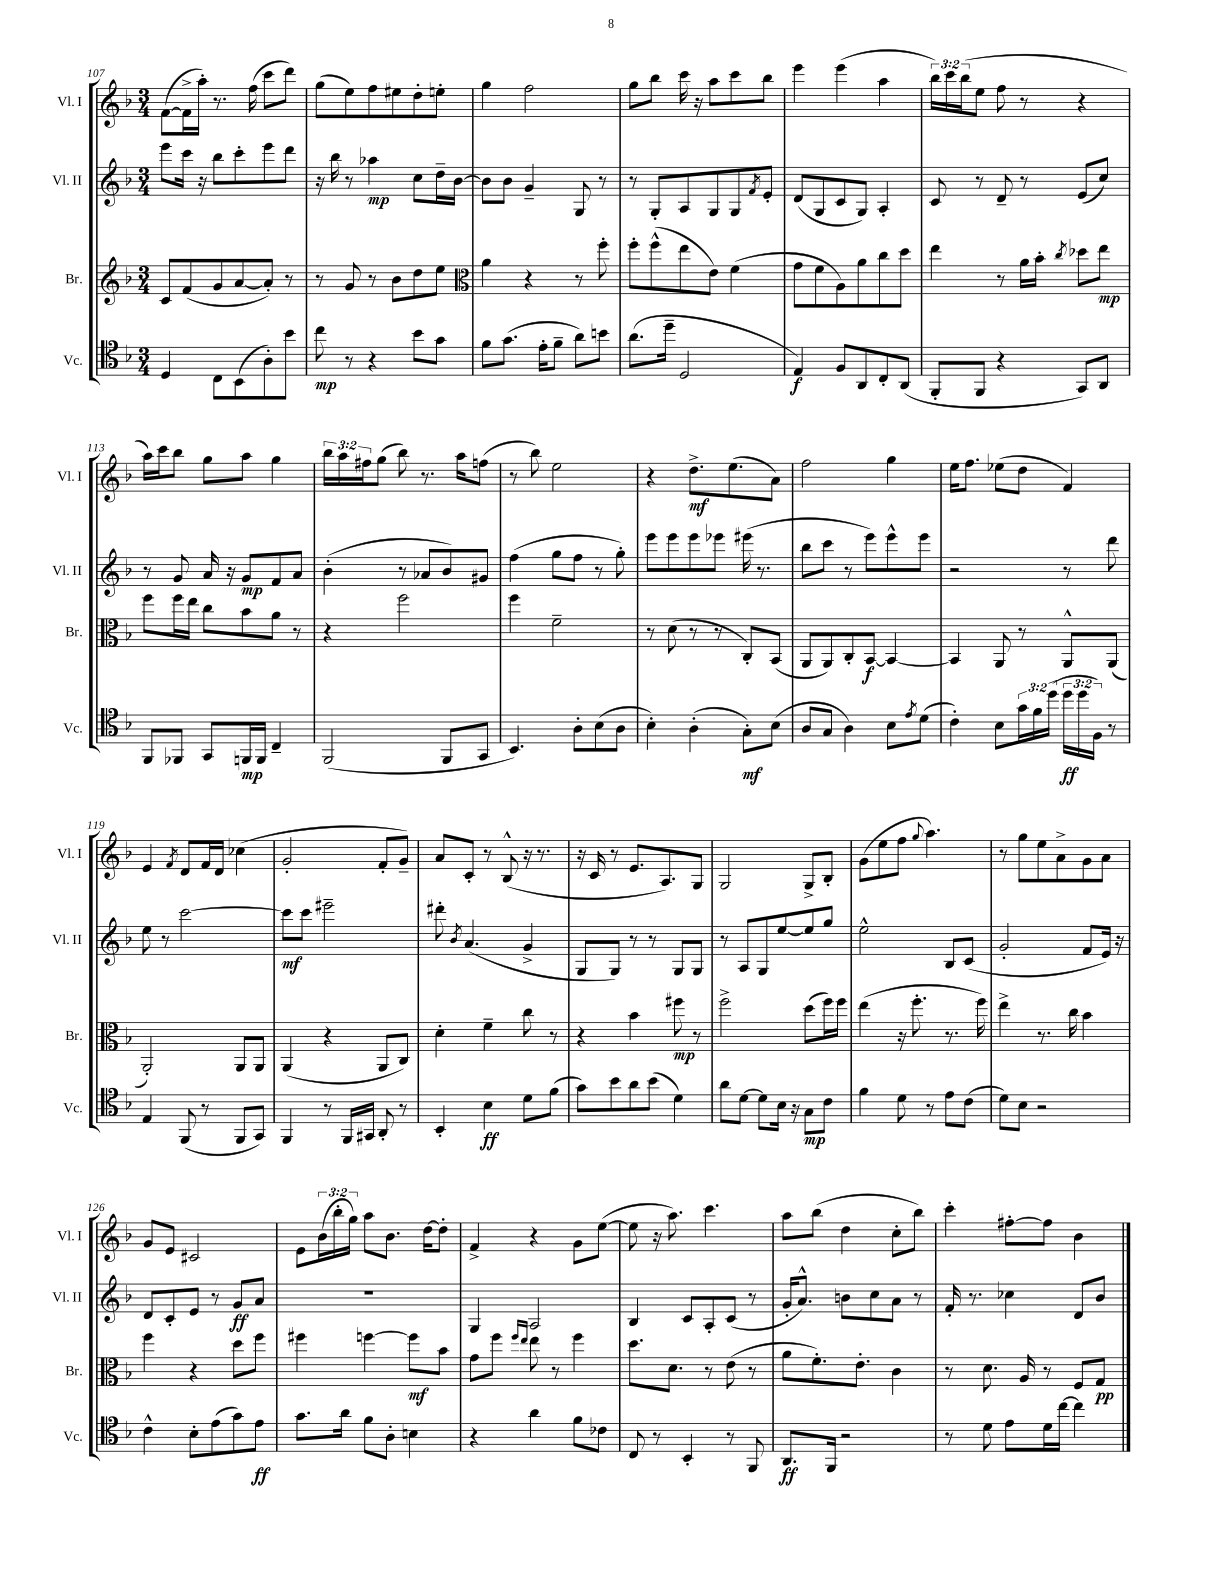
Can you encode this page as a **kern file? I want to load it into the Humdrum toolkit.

**kern	**dynam	**kern	**dynam	**kern	**dynam	**kern	**dynam
*part4	*part4	*part3	*part3	*part2	*part2	*part1	*part1
*staff4	*staff4	*staff3	*staff3	*staff2	*staff2	*staff1	*staff1
*I"Vc.	*	*I"Br.	*	*I"Vl. II	*	*I"Vl. I	*
*I'Vc.	*	*I'Br.	*	*I'Vl. II	*	*I'Vl. I	*
*clefC4	*	*clefG2	*	*clefG2	*	*clefG2	*
*k[b-]	*	*k[b-]	*	*k[b-]	*	*k[b-]	*
*M3/4	*	*M3/4	*	*M3/4	*	*M3/4	*
=107	=107	=107	=107	=107	=107	=107	=107
4D/	.	8c/L	.	8eee\L	.	([8f\L	.
.	.	(8f/	.	16ccc\Jk	.	16f^\L]	.
.	.	.	.	16r	.	16aa'\JJ)	.
8C\L	.	8g/	.	8bb-\L	.	8.r	.
(8BB-\	.	[8a/	.	8ccc'\	.	.	.
.	.	.	.	.	.	(16ff\	.
8A'\)	.	8a'/J])	.	8eee\	.	8ccc\L	.
8b-\J	.	8r	.	8ddd\J	.	8ddd\J)	.
=108	=108	=108	=108	=108	=108	=108	=108
8cc\	mp	8r	.	16r	.	(8gg\L	.
.	.	.	.	16bb-\	.	.	.
8r	.	8g/	.	8r	.	8ee\)	.
4r	.	8r	.	4aa-X\	mp	8ff\	.
.	.	8b-\L	.	.	.	8ee#X\	.
8b-\L	.	8dd\	.	8cc\L	.	8dd'\	.
8g\J	.	8ee\J	.	16dd~\L	.	8een'\J	.
.	.	.	.	[16b-\JJ	.	.	.
=109	=109	=109	=109	=109	=109	=109	=109
*	*	*clefC3	*	*	*	*	*
8f\L	.	4a\	.	8b-\L]	.	4gg\	.
(8.g\J	.	.	.	8b-\J	.	.	.
.	.	4r	.	4g~/	.	2ff\	.
16e'\KL	.	.	.	.	.	.	.
8f~\J	.	.	.	.	.	.	.
8a\L)	.	8r	.	8G/	.	.	.
8bn\J	.	8ff'\	.	8r	.	.	.
=110	=110	=110	=110	=110	=110	=110	=110
(8.a\L	.	8ff'\L	.	8r	.	8gg\L	.
.	.	(8ff^^\	.	8G'/L	.	8bb-\J	.
16dd~\Jk	.	.	.	.	.	.	.
2D/	.	8ee\	.	8A/	.	16ccc\	.
.	.	.	.	.	.	16r	.
.	.	8e\J)	.	8G/	.	8aa\L	.
.	.	(4f\	.	8G/	.	8ccc\	.
.	.	.	.	8qf/	.	.	.
.	.	.	.	8e'/J	.	8bb-\J	.
=111	=111	=111	=111	=111	=111	=111	=111
4E/)	f	8g\L	.	(8d/L	.	4eee\	.
.	.	8f\	.	8G/	.	.	.
8F/L	.	8A\)	.	8c/	.	(4eee\	.
8AA/	.	8a\	.	8G/J)	.	.	.
8C'/	.	8cc\	.	4A'/	.	4aa\	.
(8AA/J	.	8dd\J	.	.	.	.	.
=112	=112	=112	=112	=112	=112	=112	=112
8FF'/L	.	4ee\	.	8c/	.	24bb-\LL)	.
.	.	.	.	.	.	24ccc\	.
.	.	.	.	.	.	(24bb-\J	.
8FF/J	.	.	.	8r	.	8ee\J	.
4r	.	8r	.	8d~/	.	8ff\	.
.	.	16a\LL	.	8r	.	8r	.
.	.	16b-'\JJ	.	.	.	.	.
.	.	8qcc/	.	.	.	.	.
8GG/L)	.	8dd-X\L	.	(8e/L	.	4r	.
8AA/J	.	8ee\J	mp	8cc/J)	.	.	.
!!LO:LB:g=z
=113	=113	=113	=113	=113	=113	=113	=113
8FF/L	.	8ff\L	.	8r	.	16aa\LL)	.
.	.	.	.	.	.	16ccc\J	.
8FF-X/J	.	16ff\L	.	8g/	.	8bb-\J	.
.	.	16ee\JJ	.	.	.	.	.
8GG/L	.	8cc\L	.	16a/	.	8gg\L	.
.	.	.	.	16r	.	.	.
16FFn/L	mp	8b-\	.	8g/L	mp	8aa\J	.
16FF/JJ	.	.	.	.	.	.	.
4C~/	.	8a\J	.	8f/	.	4gg\	.
.	.	8r	.	8a/J	.	.	.
=114	=114	=114	=114	=114	=114	=114	=114
(2FF/	.	4r	.	(4b-'\	.	24bb-\LL	.
.	.	.	.	.	.	24aa\	.
.	.	.	.	.	.	24ff#X\J	.
.	.	.	.	.	.	(8gg\J	.
.	.	2ff\	.	8r	.	8bb-\)	.
.	.	.	.	8a-X/L	.	8.r	.
8FF/L	.	.	.	8b-/)	.	.	.
.	.	.	.	.	.	16aa\KL	.
8GG/J	.	.	.	8g#X/J	.	(8ffn\J	.
=115	=115	=115	=115	=115	=115	=115	=115
4.BB-/)	.	4ff\	.	(4ff\	.	8r	.
.	.	.	.	.	.	8bb-\)	.
.	.	2f~\	.	8gg\L	.	2ee\	.
8A'\L	.	.	.	8ff\J	.	.	.
(8B-\	.	.	.	8r	.	.	.
8A\J	.	.	.	8gg'\)	.	.	.
=116	=116	=116	=116	=116	=116	=116	=116
4B-'\)	.	8r	.	8eee\L	.	4r	.
.	.	(8d\	.	8eee\	.	.	.
(4A'\	.	8r	.	8eee\	.	8.dd^\L	mf
.	.	8r	.	8eee-X\J	.	.	.
.	.	.	.	.	.	(8.ee\	.
8G'\L)	mf	8C'/L)	.	(16eee#X\	.	.	.
.	.	.	.	8.r	.	.	.
(8B-\J	.	(8BB-/J	.	.	.	8a\J)	.
=117	=117	=117	=117	=117	=117	=117	=117
8A/L	.	8AA/L	.	8bb-\L	.	2ff\	.
8G/J	.	8AA/)	.	8ccc\J	.	.	.
4A\)	.	8C'/	.	8r	.	.	.
.	.	[8BB-/J	f	8eee\L)	.	.	.
8B-\L	.	4BB-/_	.	8eee^^\	.	4gg\	.
8qe/	.	.	.	.	.	.	.
(8d\J	.	.	.	8eee\J	.	.	.
=118	=118	=118	=118	=118	=118	=118	=118
4c'\)	.	4BB-/]	.	2r	.	16ee\KL	.
.	.	.	.	.	.	8.ff\J	.
8B-\L	.	8AA/	.	.	.	(8ee-X\L	.
24g\L	.	8r	.	.	.	8dd\J	.
24f\	.	.	.	.	.	.	.
(24dd\JJ	.	.	.	.	.	.	.
24dd\LL	ff	8AA^^/L	.	8r	.	4f/)	.
24dd\	.	.	.	.	.	.	.
24F\JJ)	.	.	.	.	.	.	.
8r	.	(8AA/J	.	8ddd\	.	.	.
!!LO:LB:g=z
=119	=119	=119	=119	=119	=119	=119	=119
4E/	.	2AA'/)	.	8ee\	.	4e/	.
.	.	.	.	8r	.	.	.
.	.	.	.	.	.	8qf/	.
(8FF/	.	.	.	[2ccc\	.	8d/L	.
8r	.	.	.	.	.	16f/L	.
.	.	.	.	.	.	16d/JJ	.
8FF/L	.	8AA/L	.	.	.	(4cc-X\	.
8GG/J)	.	8AA/J	.	.	.	.	.
=120	=120	=120	=120	=120	=120	=120	=120
4FF/	.	(4AA/	.	8ccc\L]	mf	2g'/	.
.	.	.	.	8ccc\J	.	.	.
8r	.	4r	.	2eee#X~\	.	.	.
16FF/LL	.	.	.	.	.	.	.
16GG#X/JJ	.	.	.	.	.	.	.
8AA'/	.	8AA/L	.	.	.	8f'/L	.
8r	.	8C/J)	.	.	.	8g~/J)	.
=121	=121	=121	=121	=121	=121	=121	=121
4BB-'/	.	4d'\	.	8ddd#X'\	.	8a/L	.
.	.	.	.	8qb-/	.	.	.
.	.	.	.	(4.a/	.	8c'/J	.
4B-\	ff	4f~\	.	.	.	8r	.
.	.	.	.	.	.	(8B-^^/	.
8d\L	.	8cc\	.	4g^/	.	16r	.
.	.	.	.	.	.	8.r	.
(8f\J	.	8r	.	.	.	.	.
=122	=122	=122	=122	=122	=122	=122	=122
8g\L)	.	4r	.	8G/L	.	16r	.
.	.	.	.	.	.	16c/	.
8b-\	.	.	.	8G/J)	.	8r	.
8a\	.	4b-\	.	8r	.	8.e/L	.
(8b-\J	.	.	.	8r	.	.	.
.	.	.	.	.	.	8.A/)	.
4d\)	.	8ff#X\	mp	8G/L	.	.	.
.	.	8r	.	8G/J	.	8G/J	.
=123	=123	=123	=123	=123	=123	=123	=123
8a\L	.	2ff^\	.	8r	.	2G/	.
[8d\J	.	.	.	8A/L	.	.	.
8d\L]	.	.	.	8G/	.	.	.
16B-\Jk	.	.	.	[8ee/	.	.	.
16r	.	.	.	.	.	.	.
8G\L	mp	(8dd\L	.	8ee/]	.	8G^/L	.
8c\J	.	16ff\L)	.	8gg/J	.	8B-'/J	.
.	.	16ff\JJ	.	.	.	.	.
=124	=124	=124	=124	=124	=124	=124	=124
4f\	.	(4ee\	.	2ee^^\	.	(8g\L	.
.	.	.	.	.	.	8ee\	.
8d\	.	16r	.	.	.	8ff\J	.
.	.	8.ff'\	.	.	.	.	.
.	.	.	.	.	.	8qqgg/	.
8r	.	.	.	.	.	4.aa\)	.
8e\L	.	8.r	.	8B-/L	.	.	.
(8c\J	.	.	.	(8c/J	.	.	.
.	.	16ff\)	.	.	.	.	.
=125	=125	=125	=125	=125	=125	=125	=125
8d\L)	.	4ee^\	.	2g'/	.	8r	.
8B-\J	.	.	.	.	.	8gg\L	.
2r	.	8.r	.	.	.	8ee\	.
.	.	.	.	.	.	8a^\	.
.	.	16cc\	.	.	.	.	.
.	.	4b-\	.	8f/L	.	8g\	.
.	.	.	.	16e/Jk)	.	8a\J	.
.	.	.	.	16r	.	.	.
!!LO:LB:g=z
=126	=126	=126	=126	=126	=126	=126	=126
4c^^\	.	4ff\	.	8d/L	.	8g/L	.
.	.	.	.	8c'/	.	8e/J	.
8B-'\L	.	4r	.	8e/J	.	2c#X/	.
(8e\	.	.	.	8r	.	.	.
8g\)	.	8dd\L	.	8g/L	ff	.	.
8e\J	ff	8ff\J	.	8a/J	.	.	.
=127	=127	=127	=127	=127	=127	=127	=127
8.g\L	.	4ff#X\	.	2.r	.	8e\L	.
.	.	.	.	.	.	(24b-\L	.
.	.	.	.	.	.	24bb-'\	.
16a\Jk	.	.	.	.	.	.	.
.	.	.	.	.	.	24gg\JJ)	.
8f\L	.	[4ffn\	.	.	.	8aa\L	.
8A'\J	.	.	.	.	.	8.b-\J	.
4Bn\	.	8ff\L]	mf	.	.	.	.
.	.	.	.	.	.	[16dd\KL	.
.	.	8b-\J	.	.	.	8dd'\J]	.
=128	=128	=128	=128	=128	=128	=128	=128
4r	.	8g\L	.	4G/	.	4f^/	.
.	.	8ff\J	.	.	.	.	.
.	.	16qqff/LL	.	.	.	.	.
.	.	16qqee/JJ	.	.	.	.	.
4a\	.	8ee\	.	2A/	.	4r	.
.	.	8r	.	.	.	.	.
8f\L	.	4ff\	.	.	.	8g\L	.
8c-X\J	.	.	.	.	.	([8ee\J	.
=129	=129	=129	=129	=129	=129	=129	=129
8C/	.	8.dd\L	.	4B-/	.	8ee\]	.
8r	.	.	.	.	.	16r	.
.	.	8.d\J	.	.	.	8.aa\)	.
4BB-'/	.	.	.	8c/L	.	.	.
.	.	8r	.	8A'/	.	4.ccc\	.
8r	.	(8e\	.	(8c/J	.	.	.
8FF/	.	8r	.	8r	.	.	.
=130	=130	=130	=130	=130	=130	=130	=130
8.AA/L	ff	8a\L	.	16g'/KL	.	8aa\L	.
.	.	.	.	8.a^^/J)	.	.	.
.	.	8.f'\)	.	.	.	(8bb-\J	.
16FF/Jk	.	.	.	.	.	.	.
2r	.	.	.	8bn\L	.	4dd\	.
.	.	8.e'\J	.	.	.	.	.
.	.	.	.	8cc\	.	.	.
.	.	4c\	.	8a\J	.	8cc'\L	.
.	.	.	.	8r	.	8bb-\J)	.
=131	=131	=131	=131	=131	=131	=131	=131
8r	.	8r	.	16f'/	.	4ccc'\	.
.	.	.	.	8.r	.	.	.
8d\	.	8.d\	.	.	.	.	.
8e\L	.	.	.	4cc-X\	.	[8ff#X'\L	.
.	.	16A/	.	.	.	.	.
16d\L	.	8r	.	.	.	8ff#\J]	.
[16cc\JJ	.	.	.	.	.	.	.
4cc\]	.	8F/L	.	8d/L	.	4b-\	.
.	.	8G/J	pp	8b-/J	.	.	.
==	==	==	==	==	==	==	==
*-	*-	*-	*-	*-	*-	*-	*-
